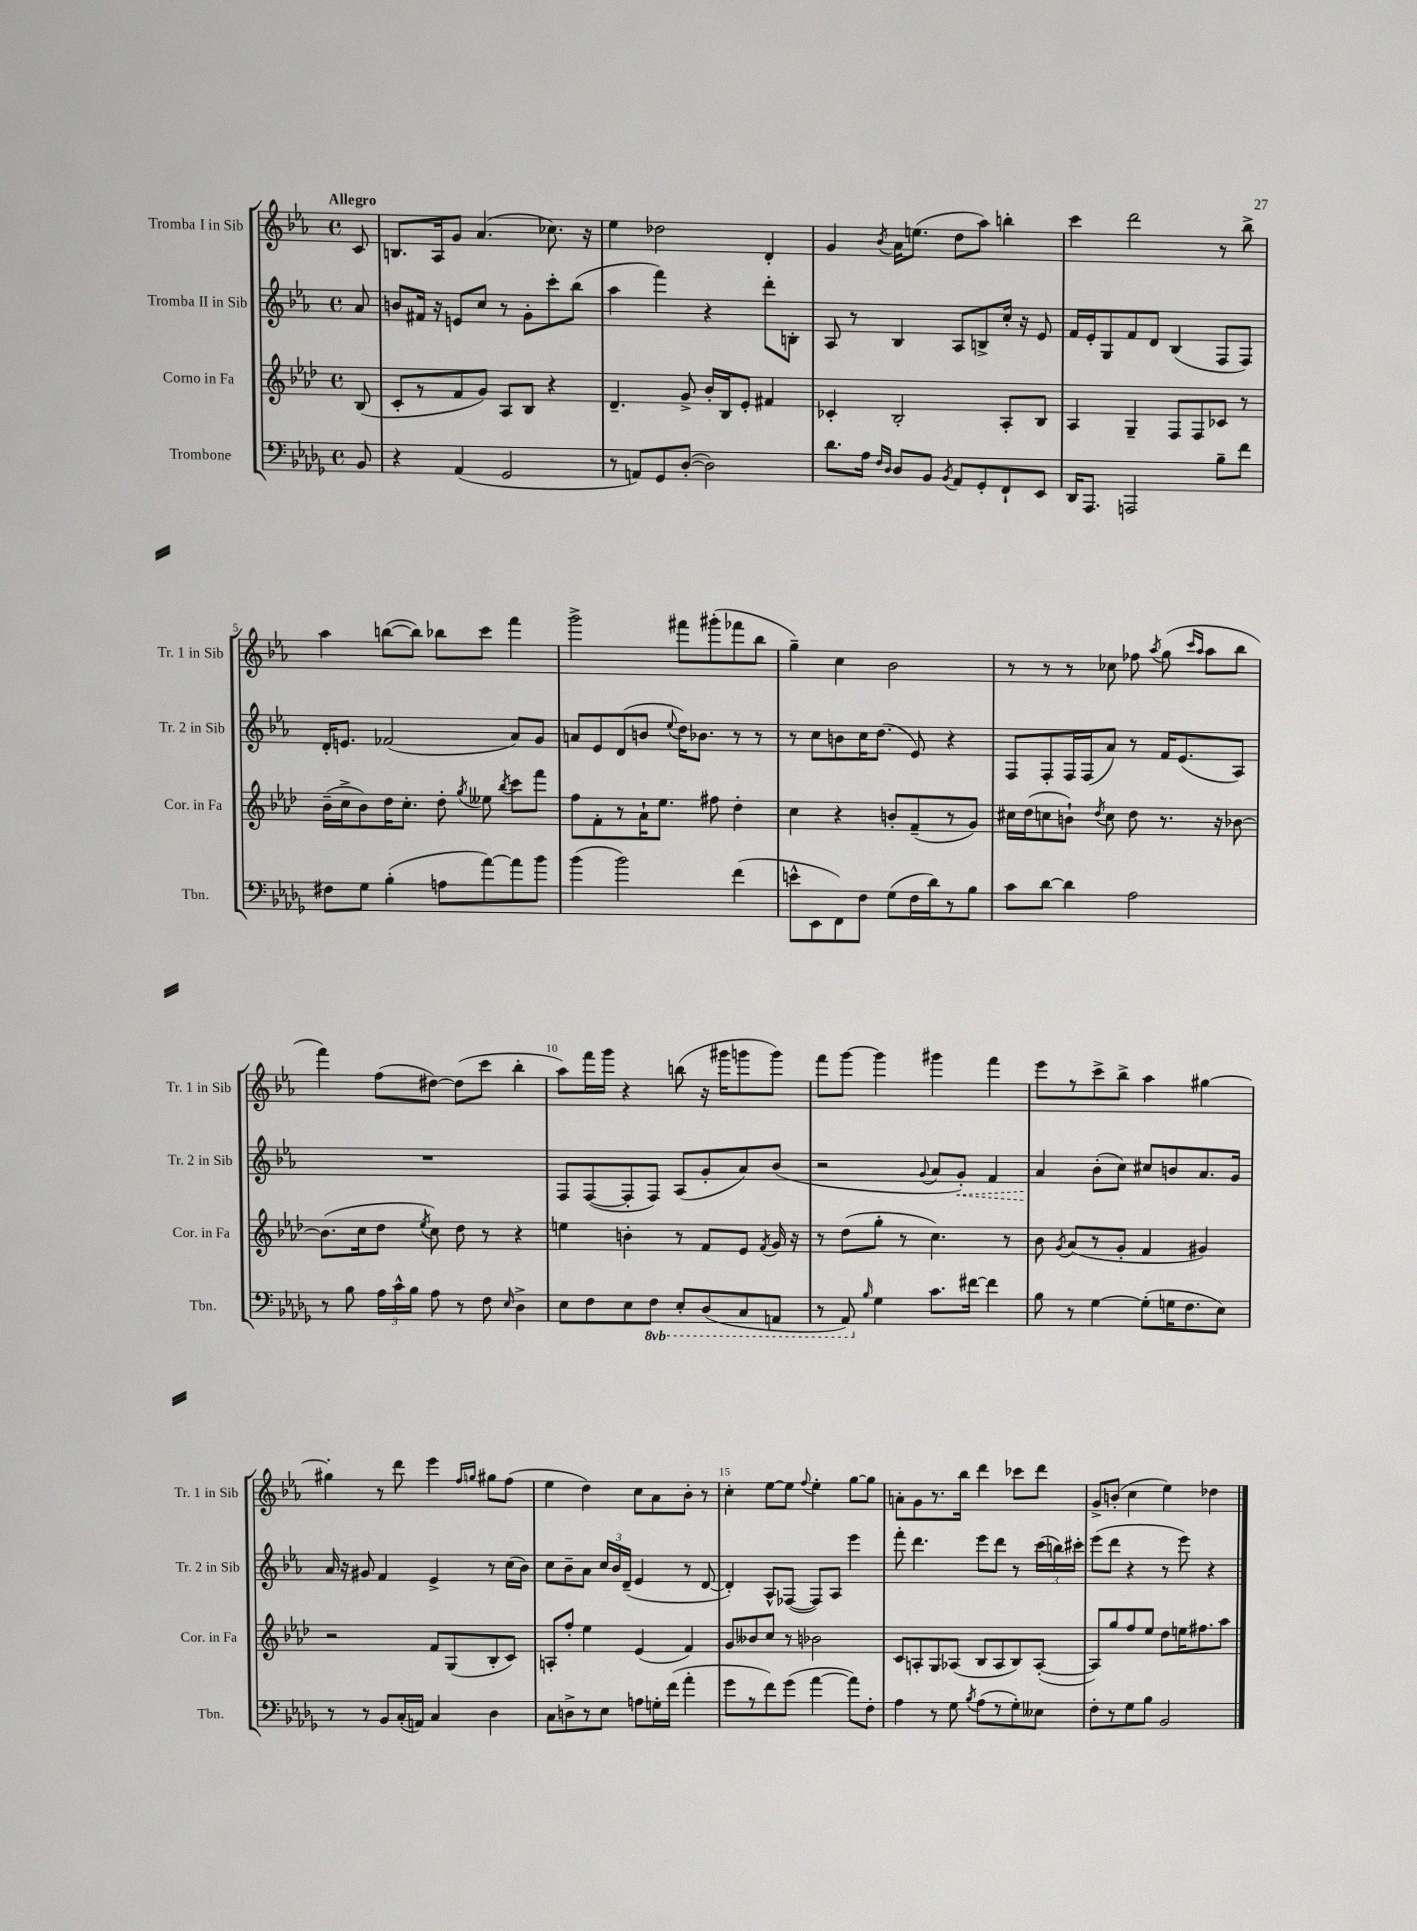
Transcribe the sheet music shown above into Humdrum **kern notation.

**kern	**kern	**kern	**kern
*staff4	*staff3	*staff2	*staff1
*clefF4	*clefG2	*clefG2	*clefG2
*k[b-e-a-d-g-]	*k[b-e-a-d-]	*k[b-e-a-]	*k[b-e-a-]
*M4/4	*M4/4	*M4/4	*M4/4
*met(c)	*met(c)	*met(c)	*met(c)
8BB-/	(8B-/	8a-/	8c/
=	=	=	=
4r	8c'/L	8b/L	8.B/L
.	8r	16f#/Jk	.
.	.	16r	16A-/k
(4AA-/	8f/	8e/L	8g/J
.	8g/J)	8cc/J	(4.a-/
2GG-/	8A-/L	8r	.
.	8B-/J	8g'\L	.
.	4r	8ccc'\	8.cc-\)
.	.	(8bb-\J	.
.	.	.	16r
=	=	=	=
8r	4.d-~/	4aa-\	4ee-\
8AA/L)	.	.	.
8GG-/	.	4fff\)	2dd-\
([8D-'/J	8g^/	.	.
2D-\])	16b-'/LL	4r	.
.	16B-/J	.	.
.	8e-'/J	.	.
.	4f#/	8ddd'\L	4d'/
.	.	8B'\J	.
=	=	=	=
8.d-\L	4c-'/	8A-/	4g/
.	.	8r	.
16A-\Jk	.	.	.
16qqF/LL	.	.	.
16qqD-/JJ	.	.	8qb-/
8D-/L	2B-'/	4B-/	16a-\LK
.	.	.	(8.ee\J
8BB-/J	.	.	.
8qBB-/	.	.	.
8AA-/L	.	8A-/L	8dd\L
8GG-'/	.	8B^/	8aa-\J)
8FF`/	8A-'/L	16cc'/Jk	4bb'\
.	.	16r	.
8EE-/J	8B-/J	8e-/	.
=	=	=	=
16DD-/LK	4A-/	16f/LL	4ccc\
8.AAA-/J	.	16e-'/J	.
.	.	8G/	.
2AAA/	4G~/	8f/	2ddd\
.	.	8d/J	.
.	8F/L	(4B-/	.
.	8F/	.	.
8B-~\L	8c-/J	8F/L	8r
8f\J	8r	8F/J)	8bb-^\
=	=	=	=
8F#\L	(16b-~\LL	16d'/LK	4aa-\
.	16cc^\J	8.e/J	.
8G-\J	8b-\)	.	.
(4B-'\	16dd-\K	(2f-/	([8bb\L
.	8.cc'\J	.	.
.	.	.	8bb\]J)
8A\L	8dd-'\	.	8bb-\L
.	8qgg/	.	.
[8a-\)	8ee--\	.	8ccc\J
.	8qbb-/	.	.
8a-\]	8ccc\L	8a-/L)	4fff\
8b-\J	8fff\J	8g/J	.
=	=	=	=
(4b-\	8ff\L	8a/L	2ggg^\
.	8f'\	8e-/	.
2b-\)	8r	(8d/	.
.	16a-`\K	8b/J	.
.	8.ee-\J	.	.
.	.	8qqee-/	.
.	.	16dd\LK)	8fff#\L
.	.	8.b-\J	.
.	8ff#\	.	(8ggg#'\
(4f\	4dd-'\	8r	8fff-\
.	.	8r	8bb-\J
=	=	=	=
8e^^\L	4cc\	8r	4gg~\)
8EE-\	.	8cc\L	.
8FF\)	4r	8b\	4cc\
8F\J	.	16cc\K	.
.	.	(8.dd\J	.
(8G-\L	8b'/L	.	2b-\
16F\L	(8f~/	8e-/)	.
16d-\J)	.	.	.
8r	8r	4r	.
8B-\J	8g/J)	.	.
=	=	=	=
8c\L	16cc#\LL	8F/L	8r
.	(16dd-\J	.	.
[8d-\J	8cc\	8F'/	8r
4d-\]	8b`\J)	16F/L	8r
.	.	(16F/J	.
.	8qdd-/	.	.
.	8cc\	8a-/J)	8cc-\
2A-\	8dd-\	8r	8ff-\
.	.	.	8qaa-/
.	8.r	16f/LK	(8gg\
.	.	(8.e-/	.
.	.	.	16qqccc/LL
.	.	.	16qqaa-/JJ
.	.	.	8aa-\L
.	16r	.	.
.	[8b-\	8A-/J)	8bb-\J
=	=	=	=
8r	(8.b-\]L	1r	4fff\)
8B-\	.	.	.
.	16cc\k	.	.
24A-\LL	8dd-\J	.	(8ff\L
24c^^\	.	.	.
24B-\JJ	.	.	.
.	8qee-/	.	.
8A-\	8cc\)	.	[8dd#\J)
8r	8dd-\	.	(8dd#\]L
8F\	8r	.	8ccc\J
16qqE-/	.	.	.
4D-^\	4r	.	4bb-'\
=	=	=	=
8E-\L	4ee\	8F/L	8aa-\L)
8F\	.	([8F/	16fff\L
.	.	.	16ggg\JJ
8E-\	4b'\	8F'/]	4r
8FF\J	.	8F/J)	.
8EE-'/L	8r	(8A-/L	(8bb\
(8DD-/	8f/L	8g'/	16r
.	.	.	16ggg#\LK
8CC/	8e-/J	8a-/)	8ggg\
.	8qf/	.	.
8AAA/J	16g/	(8b-/J	8ggg\J)
.	16r	.	.
=	=	=	=
8r	8r	2r	8fff\L
8AAA-/)	(8dd-\L	.	[8ggg\J
16qqB-/	.	.	.
4G-\	8gg'\J	.	4ggg\]
.	8r	.	.
.	.	8qqg/	.
8.c\L	4.cc\)	8a-/L	4ggg#\
.	.	8g'/J)	.
[16f#\Jk	.	.	.
4f#\]	.	4f/	4fff\
.	8r	.	.
=	=	=	=
8B-\	8b-\	4a-/	8eee-\L
.	8qg/	.	.
8r	(8a-/L	.	8r
[4G-\	8r	(8b-'\L	8ccc^\
.	8g'/J	8cc\J)	8bb-^\J
(8G-'\]L	4f/	8cc#/L	4aa-\
16G\K	.	8b/	.
8.F\	.	.	.
.	4g#/)	8.a-/	[4gg#\
8E-\J)	.	.	.
.	.	16g/Jk	.
=	=	=	=
8r	2r	16a-/	4gg#'\]
.	.	16r	.
8r	.	8g#/	.
8BB-/L	.	4f/	8r
(16C'/L	.	.	8ddd\
16AA/JJ)	.	.	.
4C/	8f/L	4e-^/	4eee-\
.	(8G/	.	.
.	.	.	16qqff/LL
.	.	.	16qqgg/JJ
4D-\	8B-'/	8r	8gg#\L
.	8c/J)	(16cc\LL	(8ff\J
.	.	16b-\JJ)	.
=	=	=	=
8C\L	8A'/L	8cc\L	4ee-\
8D^\	8ff'/J	8b-~\	.
8r	4ee-\	8a-\J	4dd\)
8E-\J	.	24cc/LL	.
.	.	24b-/	.
.	.	(24d~/JJ	.
8A\L	(4e-/	4e-/	8cc\L
16G'\L	.	.	8a-\
(16f\JJ	.	.	.
4a-'\	4f/)	8r	8b-'\J
.	.	[8d/	8r
=	=	=	=
8g-\L	8g/L	4d'/])	4cc'\
8r	8b--/	.	.
8f\)	8cc/J	8A-^^/L	[8ee-\L
(8g-\J	8r	([8F-/J	8ee-\]J
.	.	.	8qqff/
[4a-\	2b-\	8F-/]L)	4ee-'\
.	.	8A-/J	.
8a-\]L)	.	4eee-\	[8gg\L
8F'\J	.	.	8gg\]J
=	=	=	=
4A-\	8c/L	8fff'\	8a'\L
.	8A'/	4.ddd\	8g\
8r	8G/	.	8.r
8G-\	(8A-/J	.	.
.	.	.	16bb-\Jk
8qB-/	.	.	.
(8A-\L	8B-/L	8eee-\L	4ddd\
8r	8A-/	8ddd\J	.
8G-'\)	8B-/)	8r	8ccc-\L
8E--\J	([8A-'/J	(24ccc\LL	8ddd\J
.	.	24bb\)	.
.	.	24ccc#'\JJ	.
=	=	=	=
8F'\L	8A-/]L)	(8eee-\L	8g^/L
8r	8gg/	8ddd\J	(8b'/J
8G-\	8ff/	4r	4cc\
8B-\J	8ee-/J	.	.
2BB-/	8dd-\L	8r	4ee-\)
.	16ee\K	8eee-\)	.
.	8.ff#\	.	.
.	.	4r	4dd-\
.	8aa-\J	.	.
==	==	==	==
*-	*-	*-	*-
